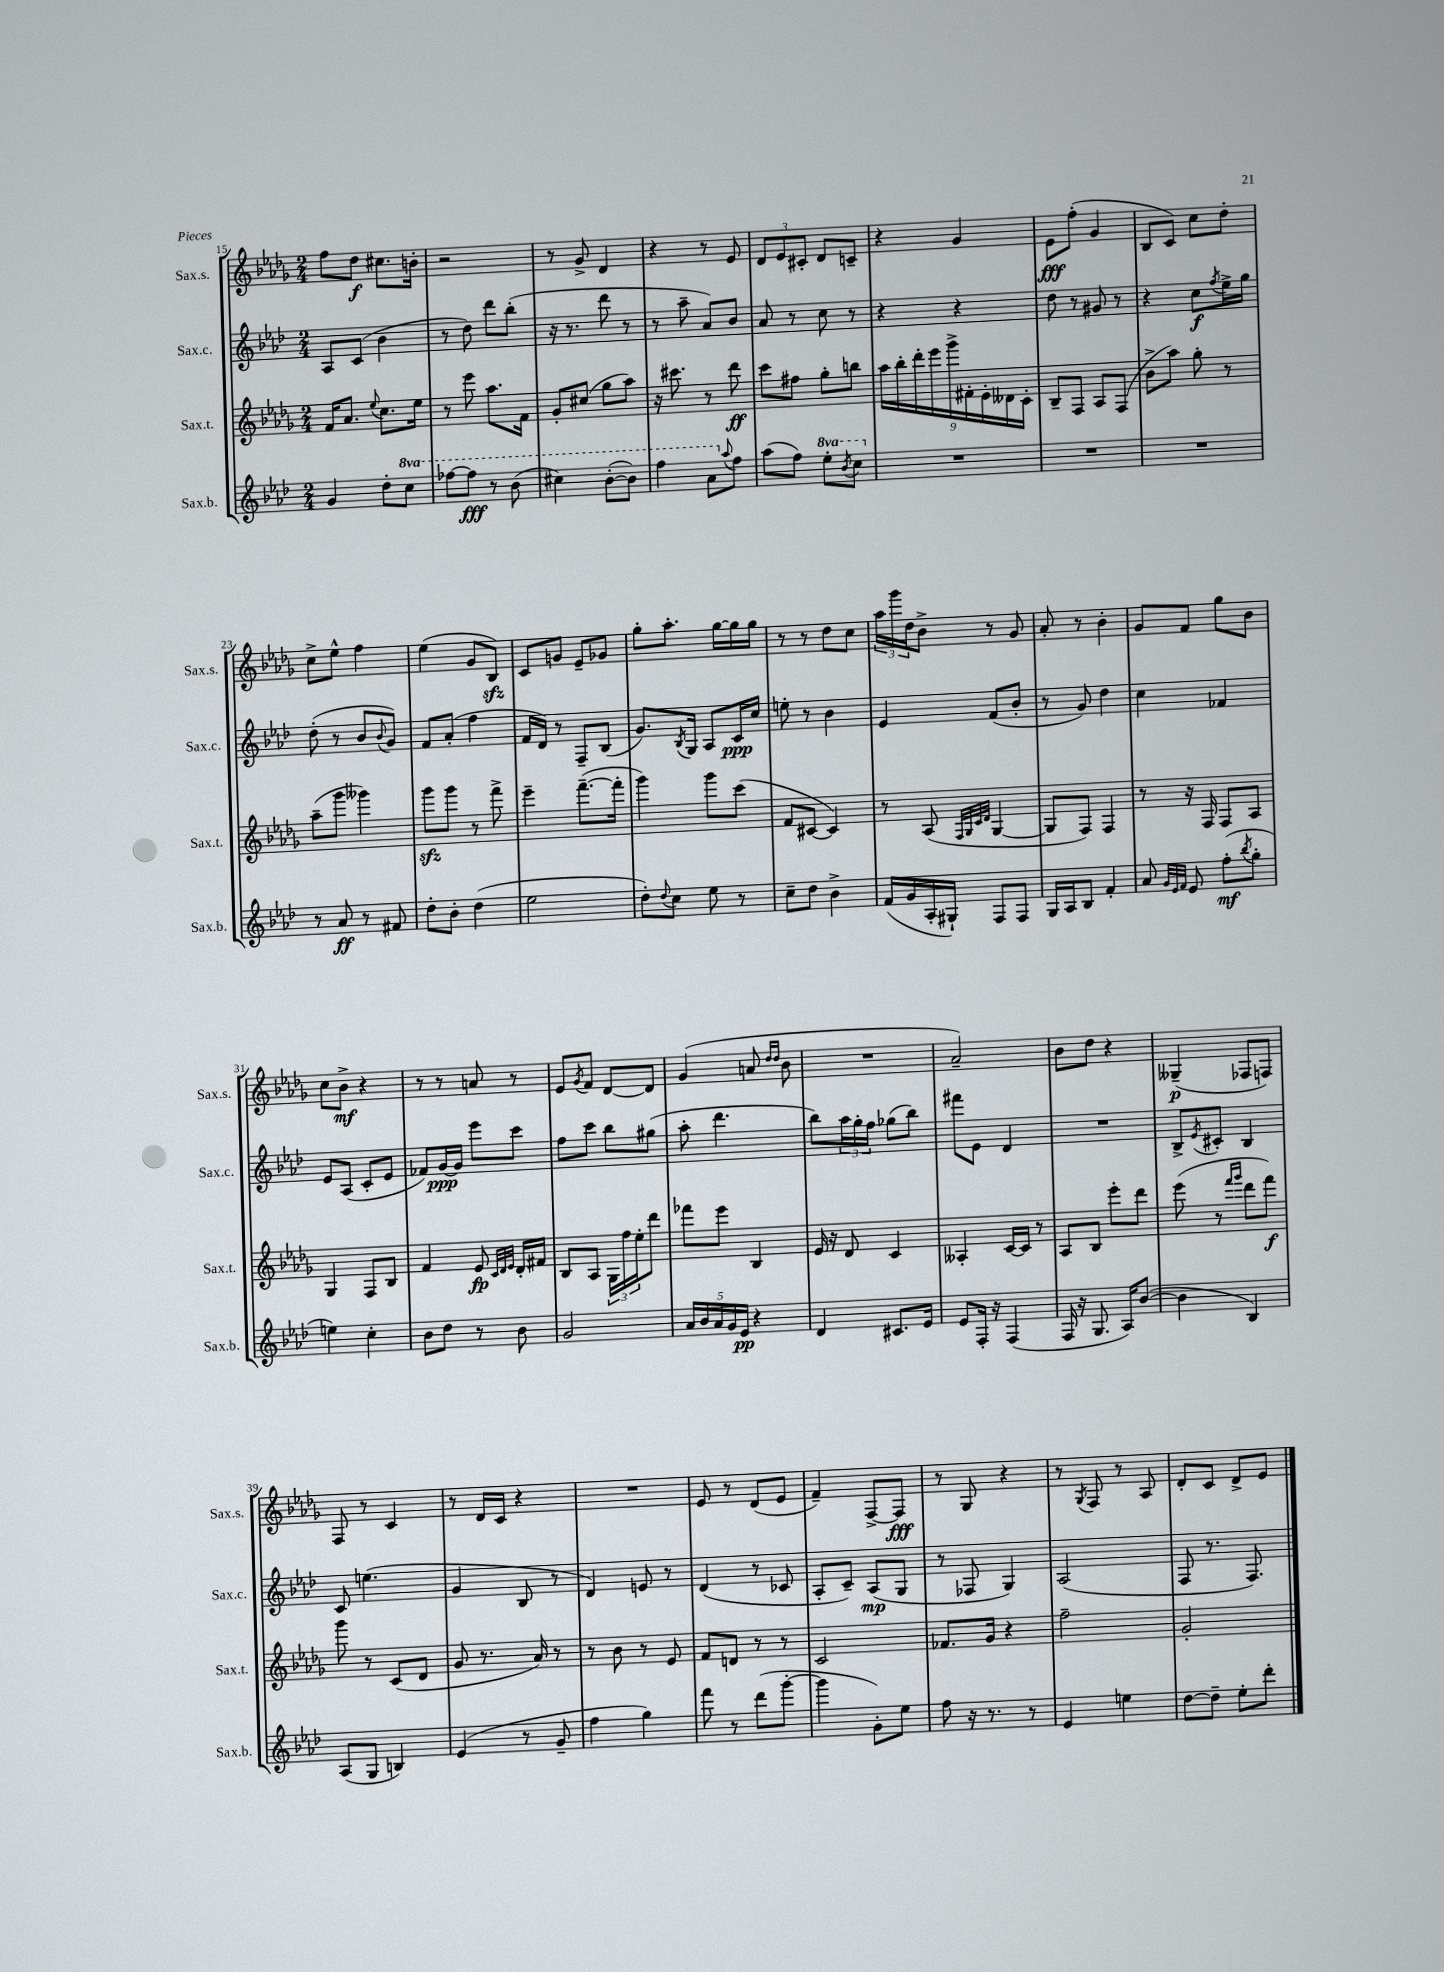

**kern	**kern	**kern	**kern
*staff4	*staff3	*staff2	*staff1
*clefG2	*clefG2	*clefG2	*clefG2
*k[b-e-a-d-]	*k[b-e-a-d-g-]	*k[b-e-a-d-]	*k[b-e-a-d-g-]
*M2/4	*M2/4	*M2/4	*M2/4
4g	16f	8A-	8ff
.	8.a-	.	.
.	.	(8c	8dd-
.	8qqee-	.	.
8dd-'	8.cc	4b-	8.cc#
8ccc	.	.	.
.	16ee-	.	16b'
=	=	=	=
[8fff-	8r	8r	2r
8fff-]	8eee-	8dd-)	.
8r	8.aa-	8ddd-	.
(8bb-	.	(8bb-'	.
.	16f	.	.
=	=	=	=
4ccc#)	8g-'	16r	8r
.	.	8.r	.
.	(8cc#	.	8g-^
([8bb-'	8gg-	8ddd-	4d-
8bb-])	8aa-)	8r	.
=	=	=	=
4fff	16r	8r	4r
.	8.ccc#	.	.
.	.	8aa-~	.
8aa-	8r	8a-)	8r
8qqaa-	.	.	.
8ff	8ddd-	8b-	8e-
=	=	=	=
(8aa-	8ccc	8a-	12d-
.	.	.	12e-
8ff)	8ff#	8r	.
.	.	.	12c#'
8eee-'	8gg-'	8cc	8d-
8qbb-	.	.	.
8ccc	8bb	8r	8c~
=	=	=	=
2r	18aa-	4r	4r
.	18bb-'	.	.
.	18ddd-'	.	.
.	18eee-	.	.
.	18ggg-^	.	.
.	.	4r	4g-
.	18f#'	.	.
.	18e-'	.	.
.	18d--	.	.
.	18c'	.	.
=	=	=	=
2r	8B-~	8dd-	8e-
.	8F	8r	(8ff'
.	8A-	8g#	4g-
.	(8F	8r	.
=	=	=	=
2r	8b-^	4r	8B-
.	8aa-)	.	8c)
.	8gg-'	8cc	8cc
.	.	8qff	.
.	8r	16ee-^	8dd-'
.	.	16gg	.
=	=	=	=
8r	(8aa-~	(8dd-'	8cc^
8a-	8ggg-	8r	8ee-^^
8r	4ggg--)	8b-	4ff
.	.	8qqb-	.
8f#	.	8g)	.
=	=	=	=
8dd-'	8ggg-	8f	(4ee-
8b-'	8ggg-	(8a-'	.
(4dd-	8r	4ff	8g-
.	8fff^	.	8B-)
=	=	=	=
2ee-	4eee-~	16f	8c
.	.	16d-)	.
.	.	8r	8g
.	([8.fff~	8F~	8e-~
.	.	(8B-	8g-
.	16fff']	.	.
=	=	=	=
8dd-')	4ggg-)	8.g)	8gg-'
8qqdd-	.	.	.
8cc	.	.	8.aa-'
.	.	8qB-	.
.	.	16G	.
8ee-	8ggg-	8A-	.
.	.	.	[16gg-
8r	(8ccc	16c	16gg-]
.	.	16cc	16gg-
=	=	=	=
8cc~	8f	8ee'	8r
8dd-	[8c#	8r	8r
4b-^	4c#])	4b-	8dd-
.	.	.	8cc
=	=	=	=
(16f	8r	4e-	24aa-
.	.	.	24ggg-
16g	.	.	.
.	.	.	24dd-
16A-'	(8A-	.	8b-^
16G#`)	.	.	.
.	32qqF	.	.
.	32qqG-	.	.
.	32qqc	.	.
.	32qqd-	.	.
8F	[4G-	(8f	8r
8F	.	8b-'	8g-
=	=	=	=
16G	8G-]	8r	8a-'
16A-	.	.	.
8B-	8F)	8g)	8r
4f'	4F	4dd-	4b-'
=	=	=	=
8a-	8r	4cc	8g-
32qqg	.	.	.
32qqe-	.	.	.
32qqf	.	.	.
8e-	16r	.	8f
.	16F	.	.
(8ff'	8F	4f-	8gg-
8qbb-	.	.	.
8gg'	8A-	.	8b-
=	=	=	=
4ee)	4G-	8e-	8cc
.	.	(8A-	8b-^
4cc'	8F	8c'	4r
.	8B-	8e-	.
=	=	=	=
8b-	4f	8f-)	8r
8dd-	.	[16g	8r
.	.	16g]	.
8r	8e-	8eee-	8a
.	32qqc	.	.
.	32qqd-	.	.
.	32qqe-	.	.
8b-	16d-'	8ccc	8r
.	16f#	.	.
=	=	=	=
2g	8B-	8ff	8e-
.	.	.	8qg-
.	8A-	8ccc	8f
.	24G-	8bb-	[8d-
.	24ff	.	.
.	24ee-'	.	.
.	8ddd-	(8gg#	8d-]
=	=	=	=
20a-	8fff-	8aa-'	(4g-
20b-	.	.	.
20a-	.	.	.
.	8eee-	4.ddd-	.
20g	.	.	.
20e-	.	.	.
4r	4B-	.	8a
.	.	.	16qqdd-
.	.	.	16qqdd-
.	.	.	8b-
=	=	=	=
4d-	16e-	8bb-)	2r
.	16r	.	.
.	8d-	24aa-	.
.	.	24gg'	.
.	.	24ff	.
8.c#	4c	(8gg-	.
.	.	8bb-)	.
16e-	.	.	.
=	=	=	=
8e-	4A--'	8fff#	2a-~)
16F'	.	8e-	.
16r	.	.	.
(4F	[16c	4d-	.
.	16c]	.	.
.	8r	.	.
=	=	=	=
16F	8A-	2r	8b-
16r	.	.	.
8.G	8B-	.	8dd-
.	8eee-'	.	4r
16A-)	.	.	.
([8b-	8ddd-	.	.
=	=	=	=
4b-]	(8eee-	8B-^	(4G--~
.	.	8qe-	.
.	8r	8c#'	.
.	16qqfff	.	.
.	16qqggg-	.	.
4B-)	8ddd-	4B-	8F-
.	8fff)	.	8F)
=	=	=	=
(8A-	8ggg-	8c	8F
8G	8r	(4.ee	8r
4B)	(8c	.	4c
.	8d-	.	.
=	=	=	=
(4e-	8g-	4g	8r
.	8.r	.	16d-
.	.	.	16c
8r	.	8B-	4r
.	16a-)	.	.
8g~	8r	8r	.
=	=	=	=
4ff	8r	4d-)	2r
.	8b-	.	.
4gg)	8r	8e	.
.	8e-	8r	.
=	=	=	=
8fff	8f	(4d-	8e-
8r	8d	.	8r
(8ddd-	8r	8r	(8d-
[8ggg'	8r	8c-	8e-
=	=	=	=
4ggg]	2c	8A-'	4f~)
.	.	8c~)	.
8g')	.	(8A-	[8F^
8ee-	.	8G	8F]
=	=	=	=
8ff	8.f-	8r	8r
16r	.	8F-	8G-
8.r	16g-	.	.
.	4r	4G)	4r
8r	.	.	.
=	=	=	=
4e-	2ff~	(2A-	8r
.	.	.	8qG-
.	.	.	8F
4ee	.	.	8r
.	.	.	8A-
=	=	=	=
[8dd-	2g-'	8F	8d-'
8dd-~]	.	8.r	8c
8ee-'	.	.	8d-^
.	.	8.F)	.
8ddd-'	.	.	8e-
==	==	==	==
*-	*-	*-	*-
